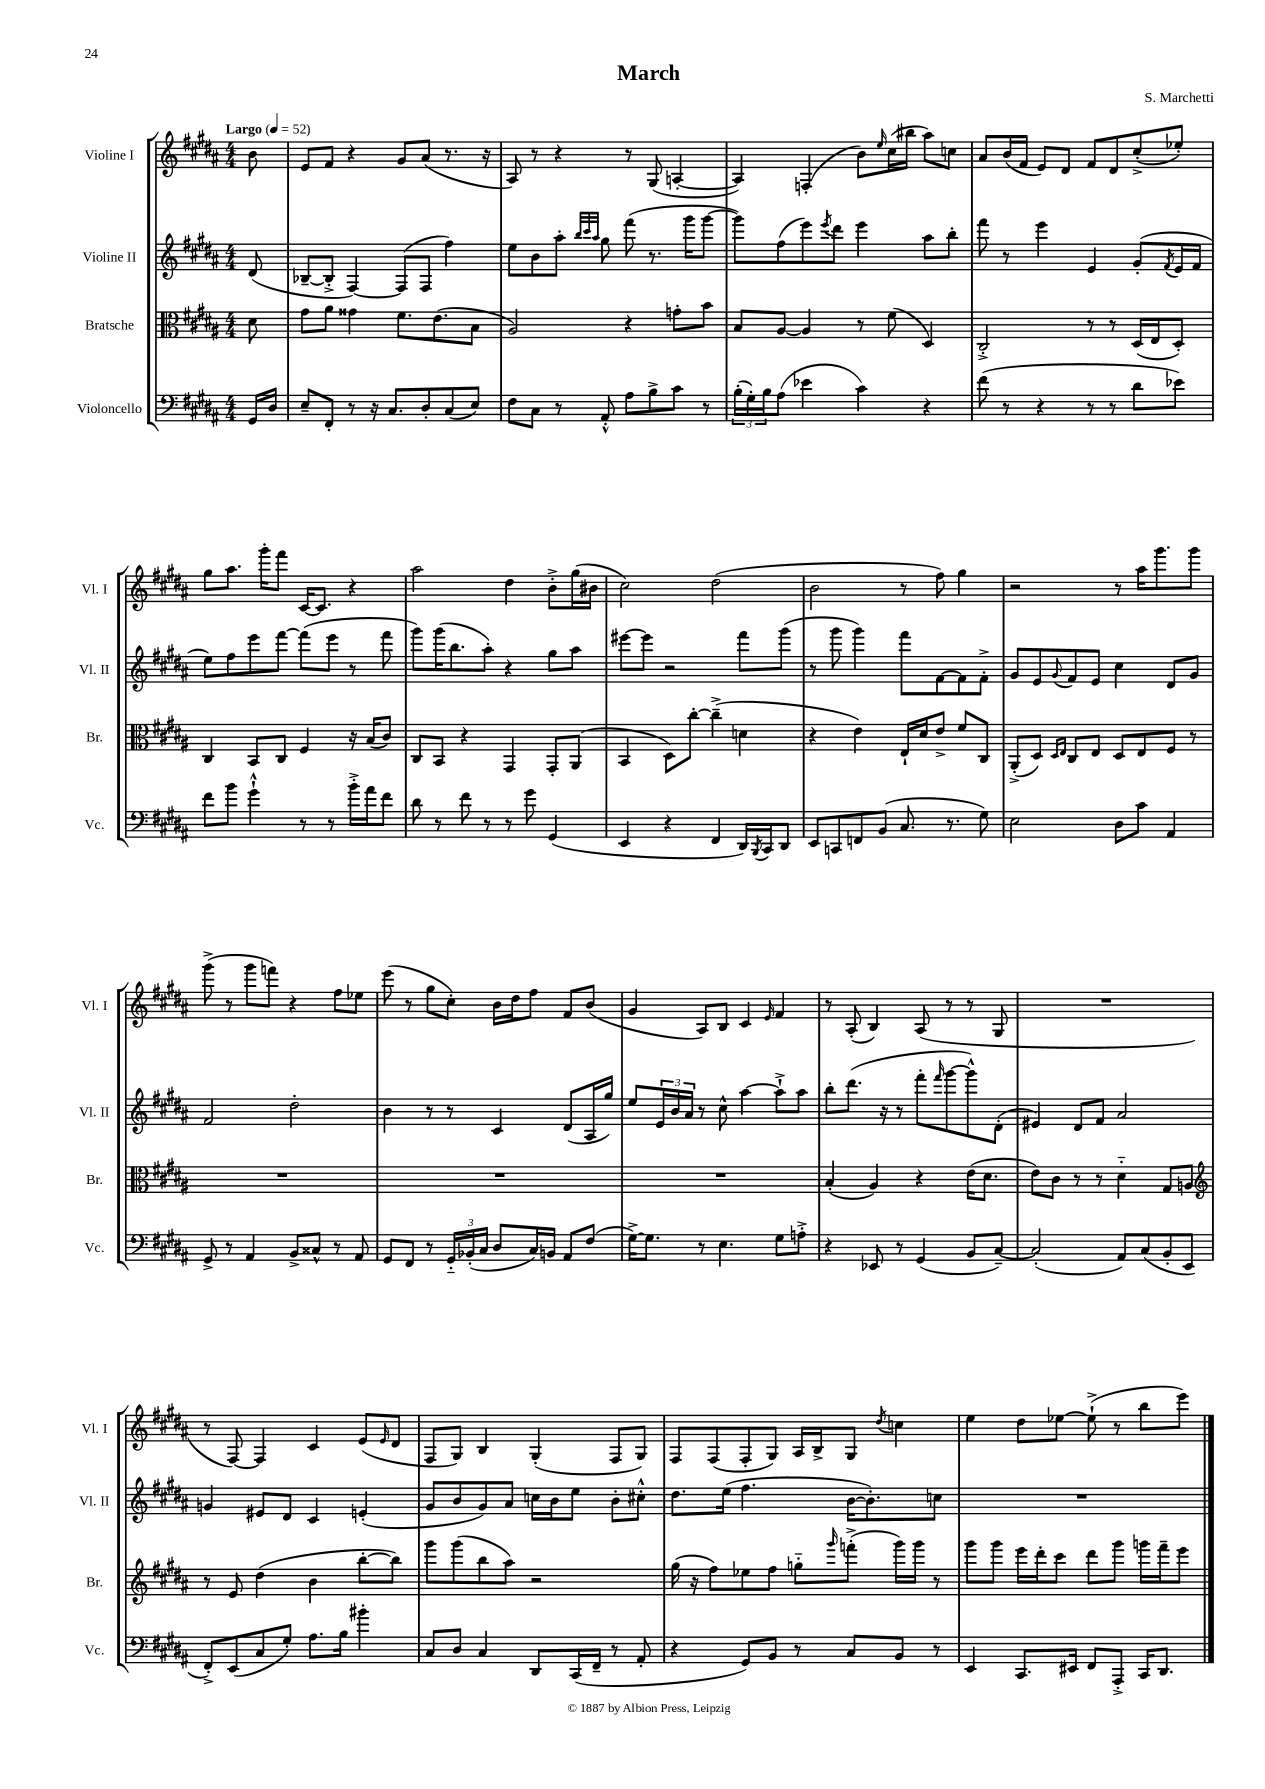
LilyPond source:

\header { title = "March" composer = "S. Marchetti" }
<<
\new StaffGroup <<
\new Staff = "s0" \with { instrumentName = "Violine I" shortInstrumentName = "Vl. I" } {
    \clef treble \key b \major \numericTimeSignature \time 4/4 \partial 8 \tempo "Largo" 4 = 52
    b'8 |
    e'8 fis'8 r4 gis'8 ais'8( r8. r16 |
    ais8) r8 r4 r8 gis8( a4~-. |
    a4) f4-.( b'8) \grace { e''16 } cis''16( bis''16 ais''8) c''8 |
    ais'8 b'16( fis'16 e'8) dis'8 fis'8 dis'8 cis''8-.->( ees''8-.) |
    gis''8 ais''8. gis'''16-. fis'''8 cis'16~ cis'8. r4 |
    ais''2 dis''4 b'8-.-> gis''16( bis'16 |
    cis''2) dis''2( |
    b'2 r8 fis''8) gis''4 |
    r2 r8 ais''16 gis'''8. gis'''8 |
    gis'''8->( r8 gis'''8 f'''8) r4 fis''8 ees''8 |
    e'''8( r8 gis''8 cis''8-.) b'16 dis''16 fis''8 fis'8 b'8( |
    gis'4 ais8) b8 cis'4 \grace { e'16 } fis'4 |
    r8 ais8-.( b4) ais8( r8 r8 gis8 |
    R1 |
    r8 fis8~) fis4 cis'4 e'8( \grace { e'16 } dis'8 |
    fis8 gis8) b4 gis4-.( fis8 gis8) |
    fis8 fis8( fis8-. gis8) ais16 b16-> gis8 \acciaccatura { dis''8 } c''4 |
    e''4 dis''8 ees''8~ ees''8-!->( r8 b''8 e'''8) \bar "|." |
}
\new Staff = "s1" \with { instrumentName = "Violine II" shortInstrumentName = "Vl. II" } {
    \clef treble \key b \major \numericTimeSignature \time 4/4 \partial 8
    dis'8( |
    bes8~-- bes8-.-> fis4~) fis8( fis8 fis''4) |
    e''8 b'8 ais''8-. \grace { b''32 cis'''32 ais''32 } gis''8 fis'''8( r8. gis'''16 gis'''8~ |
    gis'''8) fis''8( e'''8) \acciaccatura { e'''8 } dis'''8 e'''4 ais''8 b''8-. |
    fis'''8 r8 e'''4 e'4 gis'8-.( \acciaccatura { fis'8 } e'16 fis'16 |
    e''8) fis''8 e'''8 fis'''8~ fis'''8( e'''8 r8 fis'''8 |
    gis'''8) gis'''16( b''8. ais''8-.) r4 gis''8 ais''8 |
    eis'''8~ eis'''8 r2 fis'''8 gis'''8( |
    r8 gis'''8 gis'''4) fis'''8 fis'8~ fis'8 fis'8-.-> |
    gis'8 e'8 \appoggiatura { gis'8 } fis'8 e'8 cis''4 dis'8 gis'8 |
    fis'2 dis''2-. |
    b'4 r8 r8 cis'4 dis'8( ais16 gis''16) |
    e''8 \tuplet 3/2 { e'16 b'16 ais'16 } r8 cis''8-^ ais''4~ ais''8-!-> ais''8 |
    b''8-. dis'''8.( r16 r8 fis'''8-. \grace { fis'''16 } gis'''8~ gis'''8-^) dis'8-.( |
    eis'4) dis'8 fis'8 ais'2 |
    g'4 eis'8 dis'8 cis'4 e'4-.( |
    gis'8 b'8 gis'8) ais'8 c''16 b'16 e''8 b'8-. cis''8-.-^ |
    dis''8. e''16( fis''4. b'16~ b'8.-.) c''8 |
    R1 \bar "|." |
}
\new Staff = "s2" \with { instrumentName = "Bratsche" shortInstrumentName = "Br." } {
    \clef alto \key b \major \numericTimeSignature \time 4/4 \partial 8
    dis'8 |
    gis'8 ais'8 gisis'4 fis'8. e'8.( b8 |
    ais2) r4 g'8-. b'8 |
    b8 ais8~ ais4 r8 fis'8( dis4) |
    cis2-.-> r8 r8 dis16( e16 dis8-.) |
    cis4 b,8 cis8 fis4 r16 b16( cis'8) |
    cis8 b,8 r4 gis,4 gis,8-. ais,8( |
    b,4 dis8) cis''8~-. cis''4--->( d'4 |
    r4 e'4) e16-! dis'16 e'8-> fis'8 cis8 |
    ais,8-.->( dis8) \grace { dis16 e16 } cis8 e8 dis8 e8 fis8 r8 |
    R1 |
    R1 |
    R1 |
    b4-.( ais4) r4 e'16( dis'8. |
    e'8) cis'8 r8 r8 dis'4-_ gis8 a8 |
    \clef treble r8 e'8 dis''4( b'4 b''8~-. b''8) |
    gis'''8 gis'''8( b''8 ais''8) r2 |
    gis''16( r16 fis''8) ees''8 fis''8 g''8-_ \grace { gis'''16 } f'''8-.->( gis'''16) gis'''16 r8 |
    gis'''8 gis'''8 e'''16 dis'''16-. cis'''8 dis'''8 gis'''8 g'''16 fis'''16-- e'''8 \bar "|." |
}
\new Staff = "s3" \with { instrumentName = "Violoncello" shortInstrumentName = "Vc." } {
    \clef bass \key b \major \numericTimeSignature \time 4/4 \partial 8
    gis,16 dis16 |
    e8-- fis,8-. r8 r16 cis8. dis8-. cis8( e8) |
    fis8 cis8 r8 ais,8-.-^ ais8 b8-> cis'8 r8 |
    \tuplet 3/2 { b16-.( gis16-.) b16 } ais8( ees'4 cis'4) r4 |
    fis'8( r8 r4 r8 r8 dis'8 ees'8) |
    fis'8 b'8 gis'4-!-^ r8 r8 b'16-.-> ais'16 fis'8 |
    dis'8 r8 fis'8 r8 r8 gis'8 gis,4( |
    e,4 r4 fis,4 dis,16) \acciaccatura { b,,8 } cis,16 dis,8 |
    e,8 c,8 f,8 b,8( cis8. r8. gis8) |
    e2 dis8 cis'8 ais,4 |
    gis,8-> r8 ais,4 b,8-> cisis8-^ r8 ais,8 |
    gis,8 fis,8 r8 \tuplet 3/2 { gis,16-_ bes,16-.( cis16 } dis8 cis16) b,16 ais,8 fis8( |
    gis16~->) gis8. r8 e4. gis8 a8-.-> |
    r4 ees,8 r8 gis,4( b,8 cis8~--) |
    cis2-.( ais,8) cis8( b,8-. e,8 |
    fis,8-.->) e,8( cis8 gis8-.) ais8. b16 bis'4-. |
    cis8 dis8 cis4 dis,8 cis,16( fis,16-- r8 ais,8-. |
    r4 gis,8) b,8 r8 cis8 b,8 r8 |
    e,4 cis,8. eis,16 fis,8 ais,,8-.-> cis,16 dis,8. \bar "|." |
}
>>
>>
\layout { \context { \Score \remove "Bar_number_engraver" } }
